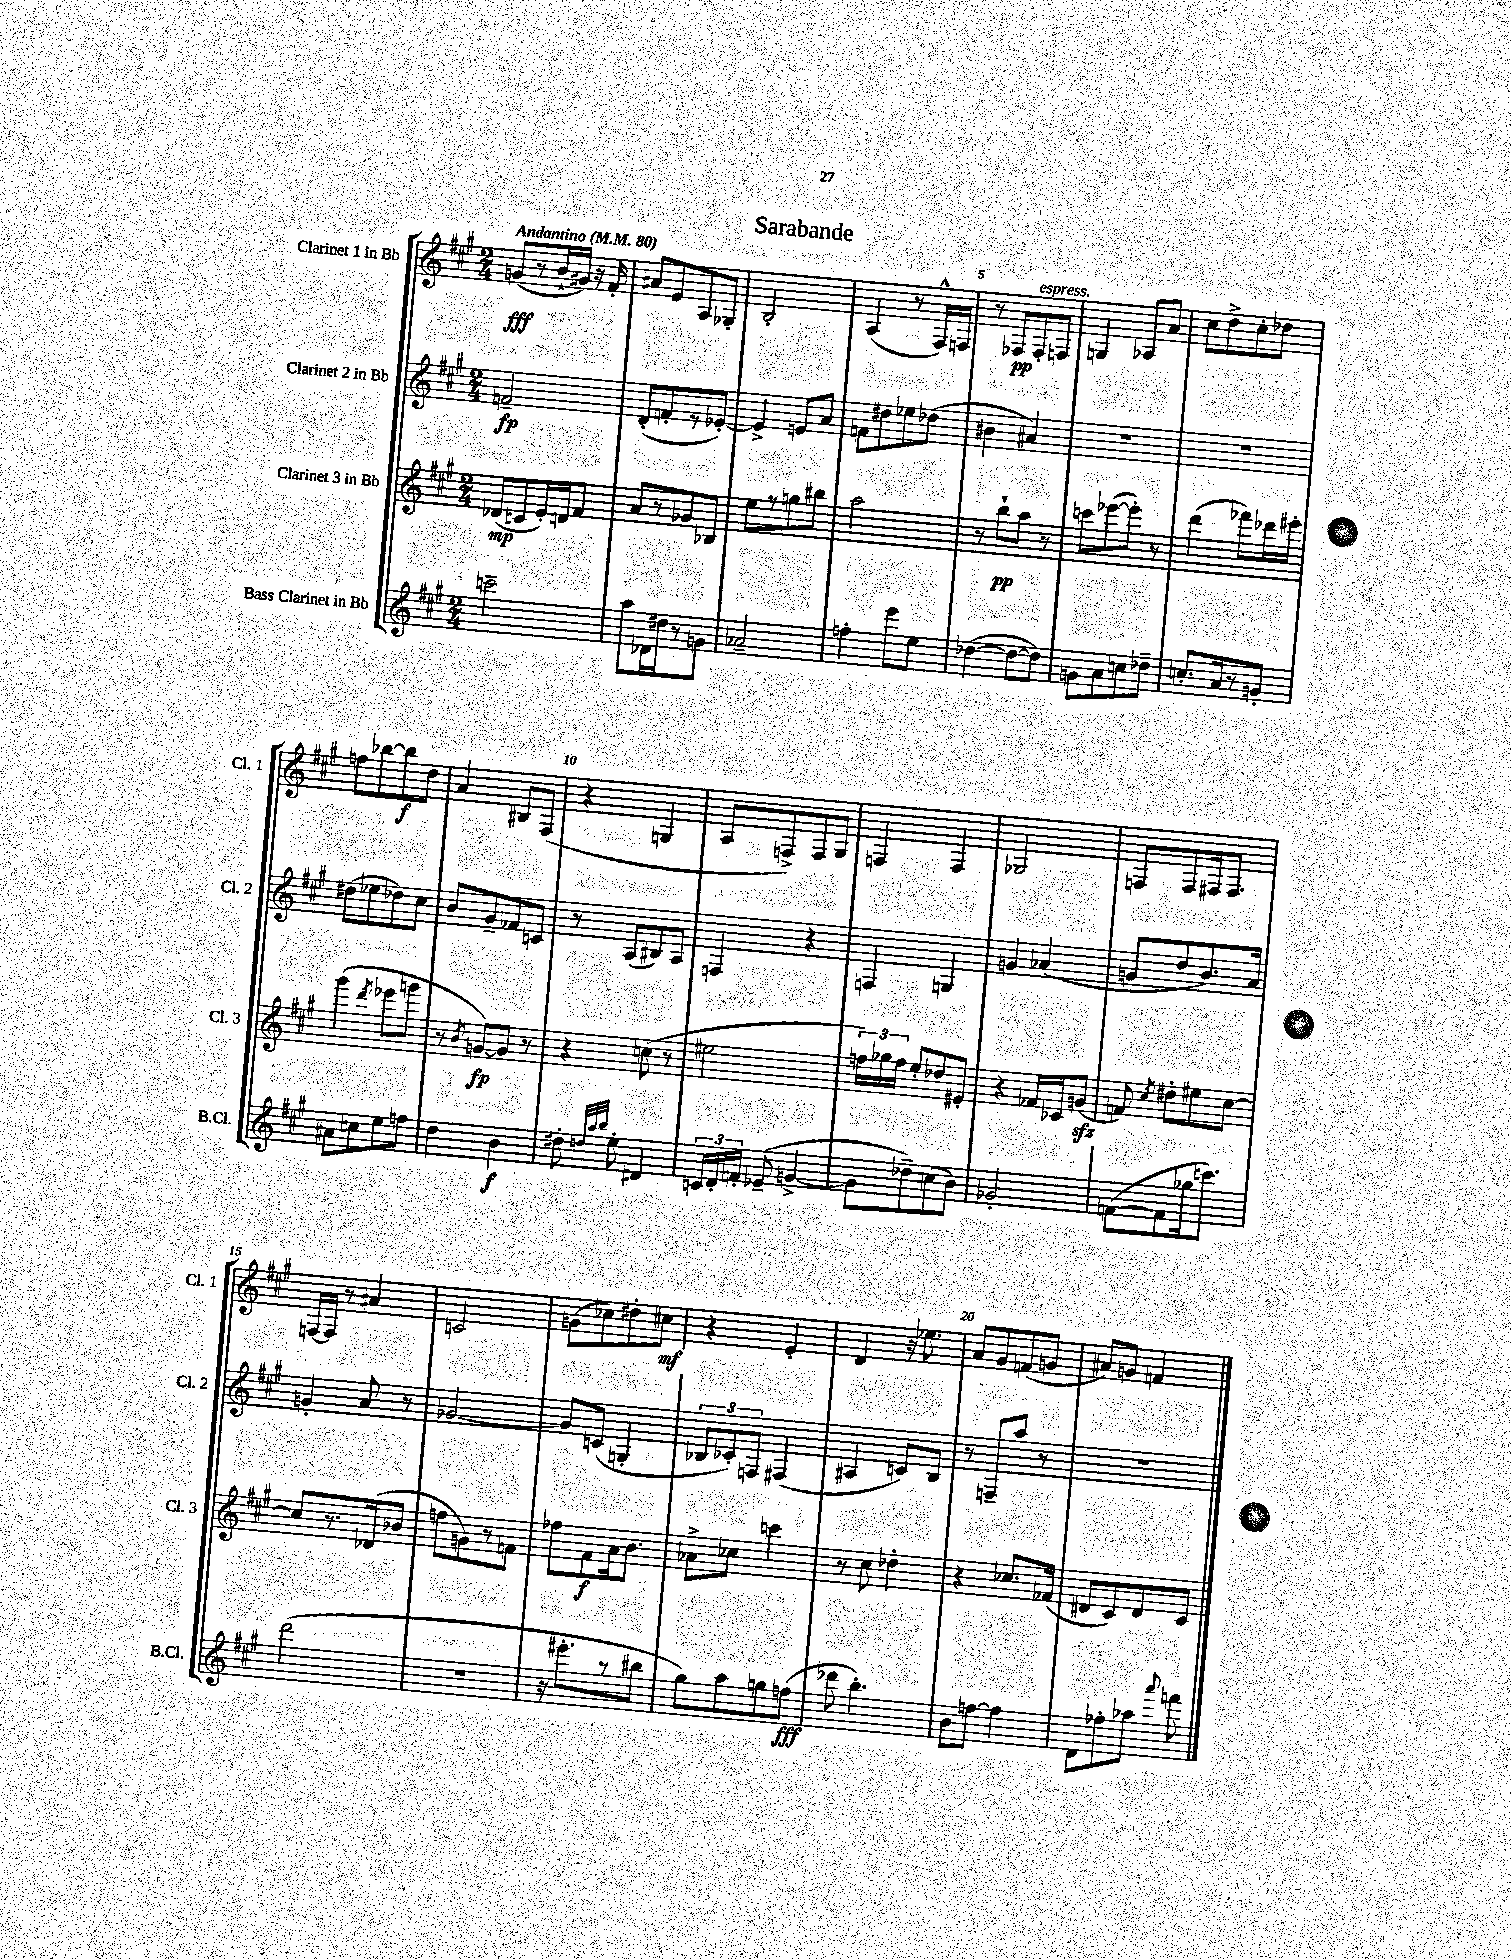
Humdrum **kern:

**kern	**dynam	**kern	**dynam	**kern	**dynam	**kern	**dynam
*part4	*part4	*part3	*part3	*part2	*part2	*part1	*part1
*staff4	*staff4	*staff3	*staff3	*staff2	*staff2	*staff1	*staff1
*I"Bass Clarinet in Bb	*	*I"Clarinet 3 in Bb	*	*I"Clarinet 2 in Bb	*	*I"Clarinet 1 in Bb	*
*I'B.Cl.	*	*I'Cl. 3	*	*I'Cl. 2	*	*I'Cl. 1	*
*clefG2	*	*clefG2	*	*clefG2	*	*clefG2	*
*k[f#c#g#]	*	*k[f#c#g#]	*	*k[f#c#g#]	*	*k[f#c#g#]	*
*M2/4	*	*M2/4	*	*M2/4	*	*M2/4	*
*MM80	*	*MM80	*	*MM80	*	*MM80	*
=1	=1	=1	=1	=1	=1	=1	=1
!	!	!	!	!	!	!LO:TX:a:B:t=Andantino	!
2cccn~\	.	(8d-X/L	mp	2fn~/	fp	(8gn/L	fff
.	.	8cn/	.	.	.	8r	.
.	.	16e'/L)	.	.	.	16b`/L	.
.	.	16dn/J	.	.	.	16g#X/JJ)	.
.	.	8f#/J	.	.	.	16r	.
.	.	.	.	.	.	16f#'/	.
=2	=2	=2	=2	=2	=2	=2	=2
8aa\L	.	8a/L	.	(8d'/L	.	8a#X/L	.
16d-X\L	.	8r	.	8fn'/	.	8e/	.
16dd#X\J	.	.	.	.	.	.	.
8r	.	8g-X/	.	8r	.	8A/	.
8gn\J	.	8B-X/J	.	[8e-X'/J)	.	8G-X'/J	.
=3	=3	=3	=3	=3	=3	=3	=3
2a-X~/	.	8ee\L	.	4e-^/]	.	2B'/	.
.	.	8r	.	.	.	.	.
.	.	8ggn\	.	8en/L	.	.	.
.	.	8bb#X\J	.	8a/J	.	.	.
=4	=4	=4	=4	=4	=4	=4	=4
4ffn'\	.	2aa\	.	8fn\L	.	(4A/	.
.	.	.	.	8dd#X\	.	.	.
8eee\L	.	.	.	8ee-X\	.	8r	.
8ee\J	.	.	.	(8dd-X\J	.	16F#^^/LL)	.
.	.	.	.	.	.	16Fn/JJ	.
=5	=5	=5	=5	=5	=5	=5	=5
([4dd-X\	.	8r	.	4b#X\	.	8r	.
.	.	8bb`\L	pp	.	.	8F-X/L	pp
!	!	!	!	!	!	!LO:TX:a:i:t=espress.	!
8dd-\L_	.	8aa\J	.	4a#X/)	.	8F-'/	.
8dd-\J])	.	8r	.	.	.	8Fn/J	.
=6	=6	=6	=6	=6	=6	=6	=6
8gn\L	.	8cccn\L	.	2r	.	4Gn/	.
8a\	.	([8eee-X\	.	.	.	.	.
8ccn\	.	8eee-'\J])	.	.	.	8A-X/L	.
8dd-X~\J	.	8r	.	.	.	8a/J	.
=7	=7	=7	=7	=7	=7	=7	=7
8.ccn'/L	.	(4ddd\	.	2r	.	8cc#\L	.
.	.	.	.	.	.	8dd^\	.
16a/k	.	.	.	.	.	.	.
8r	.	8fff-X\L)	.	.	.	8cc#'\	.
8gn'/J	.	16ddd-X\L	.	.	.	8dd-X\J	.
.	.	16eee#X'\JJ	.	.	.	.	.
!!LO:LB:g=z
=8	=8	=8	=8	=8	=8	=8	=8
8a#X\L	.	(4ggg#\	.	(8dd#X\L	.	8ffn\L	.
8ccn\	.	.	.	8ee-X\	.	[8bb-X\	.
.	.	8qddd/	.	.	.	.	.
8ee\	.	8eee-X\L	.	8dd-X\)	.	8bb-\]	f
8ffn\J	.	8gggn\J	.	8cc#\J	.	8dd\J	.
=9	=9	=9	=9	=9	=9	=9	=9
4dd\	.	8r	.	8b/L	.	4a/	.
.	.	8qb/	.	.	.	.	.
.	.	[8gn/L)	fp	8g#~/	.	.	.
4b\	f	8g/J]	.	8f-X/	.	8B#X/L	.
.	.	8r	.	8cn/J	.	(8F#/J	.
=10	=10	=10	=10	=10	=10	=10	=10
8dd#X'\	.	4r	.	8r	.	4r	.
32qqddn/LLL	.	.	.	.	.	.	.
32qqaa/	.	.	.	.	.	.	.
32qqbb/JJJ	.	.	.	.	.	.	.
8ee'\	.	.	.	(8A/L	.	.	.
4d#X/	.	(8ccn\	.	8B#X/)	.	4Gn/	.
.	.	8r	.	8A/J	.	.	.
=11	=11	=11	=11	=11	=11	=11	=11
24cn/LL	.	2ee#X\	.	4Fn/	.	8A/L	.
24d'/	.	.	.	.	.	.	.
24fn'/JJ	.	.	.	.	.	.	.
(8e-X~/	.	.	.	.	.	8Fn^/)	.
[4gn^/	.	.	.	4r	.	8F/	.
.	.	.	.	.	.	8G#/J	.
=12	=12	=12	=12	=12	=12	=12	=12
8g\L]	.	24ffn\LL)	.	4Fn/	.	4Fn/	.
.	.	24gg-X\	.	.	.	.	.
.	.	24ff\JJ	.	.	.	.	.
8dd-X~\)	.	8ee'/L	.	.	.	.	.
(8ccn\	.	8dd-X/	.	4Gn/	.	4F/	.
8b\J)	.	8e#X'/J	.	.	.	.	.
=13	=13	=13	=13	=13	=13	=13	=13
2g-X'/	.	4r	.	4gn/	.	2G-X/	.
.	.	16f-X/LL	.	(4a-X/	.	.	.
.	.	16c-X/J	.	.	.	.	.
.	.	(8gnzz/J	.	.	.	.	.
=14	=14	=14	=14	=14	=14	=14	=14
([8fn\L	.	8fn/)	.	8gn/L	.	8Fn/L	.
.	.	8qcc#/	.	.	.	.	.
8f\]	.	8dd#X'\L	.	8dd/	.	8F/	.
16gg-X\k	.	8ee#X\	.	8.b/)	.	16F#X/k	.
8.cccn\J)	.	.	.	.	.	8.F#/J	.
.	.	[8cc#\J	.	.	.	.	.
.	.	.	.	16a/Jk	.	.	.
!!LO:LB:g=z
=15	=15	=15	=15	=15	=15	=15	=15
(2ddd\	.	8cc#/L]	.	4gn'/	.	[16Fn/LL	.
.	.	.	.	.	.	16F/JJ]	.
.	.	8.r	.	.	.	8r	.
.	.	.	.	8a/	.	4a#X/	.
.	.	(16d-X/k	.	.	.	.	.
.	.	8b-X/J	.	8r	.	.	.
=16	=16	=16	=16	=16	=16	=16	=16
2r	.	8ffn\L	.	[2g-X/	.	2cn/	.
.	.	8gn\)	.	.	.	.	.
.	.	8r	.	.	.	.	.
.	.	8fn\J	.	.	.	.	.
=17	=17	=17	=17	=17	=17	=17	=17
16r	.	8ff-X\L	.	8g-/L]	.	(8gn\L	.
8.eee#X'\L	.	.	.	.	.	.	.
.	.	8f#\	f	(8cn/J	.	8cc-X\)	.
8r	.	16a\k	.	4Gn'/	.	8dd#X'\	.
.	.	8.b\J	.	.	.	.	.
8bb#X\J	.	.	.	.	.	8cc#X\J	mf
=18	=18	=18	=18	=18	=18	=18	=18
8gg#\L)	.	8a-X^\L	.	12B-X/L	.	4r	.
.	.	.	.	12c-X'/)	.	.	.
8aa\	.	8cc-X\J	.	.	.	.	.
.	.	.	.	12Fn/J	.	.	.
8ggn\	.	4cccn\	.	(4F#X/	.	4e'/	.
(8ffn\J	fff	.	.	.	.	.	.
=19	=19	=19	=19	=19	=19	=19	=19
8ddd-X\	.	8r	.	4A#X/	.	4d/	.
4.bb'\)	.	8cc#\	.	.	.	.	.
.	.	4dd-X'\	.	8cn/L)	.	16r	.
.	.	.	.	.	.	8.ee-X\	.
.	.	.	.	8B/J	.	.	.
=20	=20	=20	=20	=20	=20	=20	=20
8b\L	.	4r	.	8r	.	8a/L	.
[8ffn\J	.	.	.	8Fn~/L	.	8g#/	.
4ff\]	.	8.cc-X/L	.	8aa/J	.	(8fn/	.
.	.	.	.	8r	.	8gn/J	.
.	.	(16f-X/Jk	.	.	.	.	.
=21	=21	=21	=21	=21	=21	=21	=21
8d\L	.	8d#X/L	.	2r	.	8a#X/L)	.
8ff-X'\	.	8c#/)	.	.	.	8gn/J	.
8aa-X\J	.	8d#/	.	.	.	4fn/	.
8qqaaa/	.	.	.	.	.	.	.
8fffn\	.	8c#/J	.	.	.	.	.
==	==	==	==	==	==	==	==
*-	*-	*-	*-	*-	*-	*-	*-
